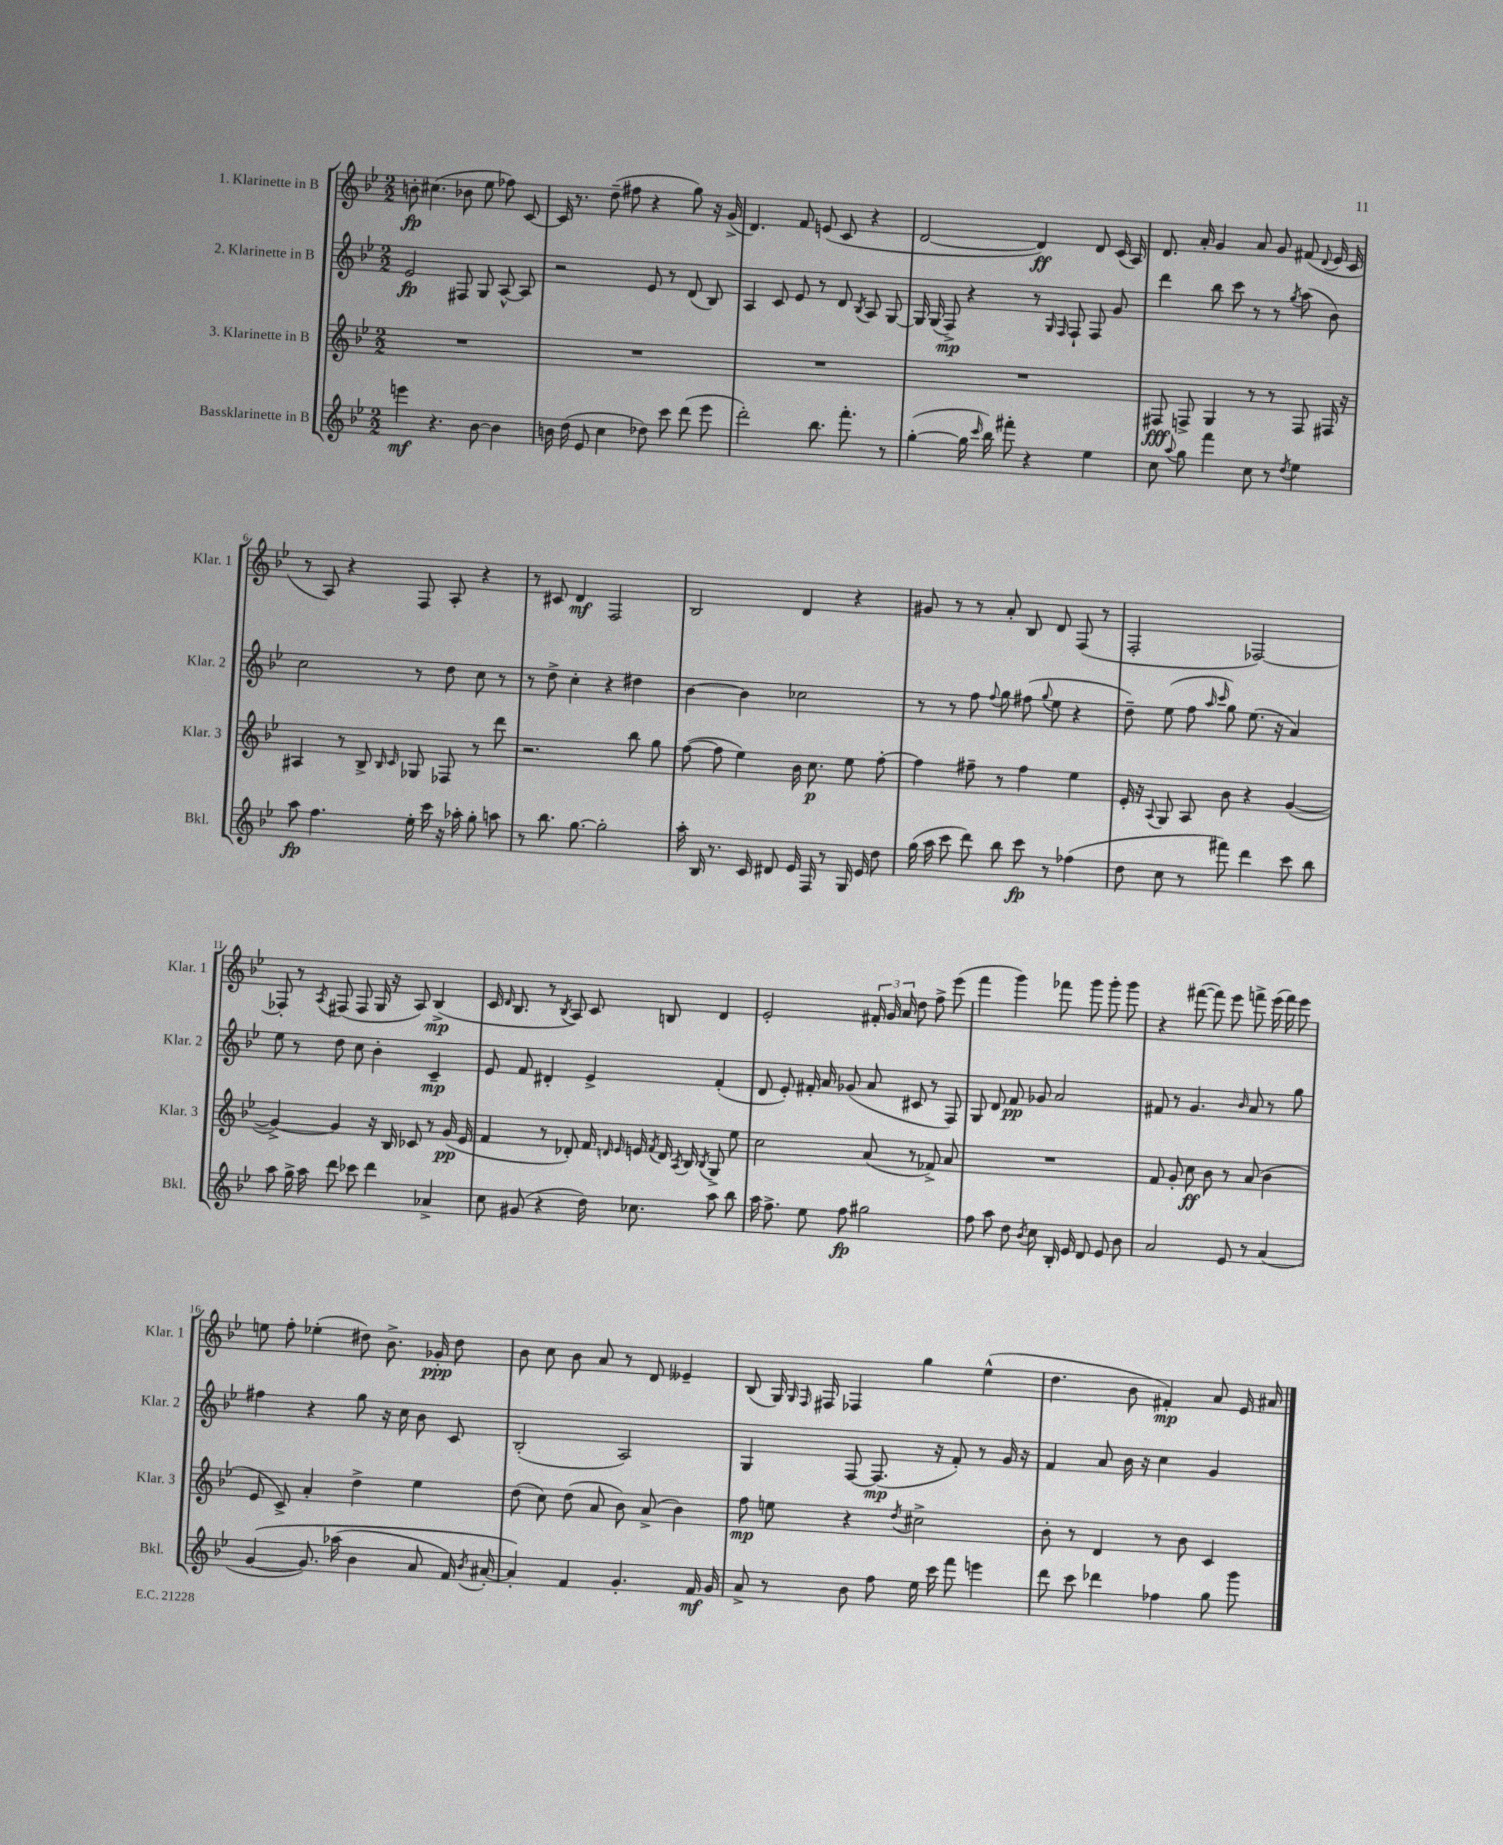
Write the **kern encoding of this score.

**kern	**kern	**kern	**kern
*staff4	*staff3	*staff2	*staff1
*clefG2	*clefG2	*clefG2	*clefG2
*k[b-e-]	*k[b-e-]	*k[b-e-]	*k[b-e-]
*M2/2	*M2/2	*M2/2	*M2/2
4eee	1r	2e-	8b'
.	.	.	(4.cc#
4.r	.	.	.
.	.	8F#	8b-
[8b-	.	8G	8ee-
4b-]	.	[8A^^	8ff-)
.	.	8A]	[8c
=	=	=	=
16b	1r	2r	16c]
(16dd	.	.	8.r
8e-	.	.	.
4cc	.	.	(8dd~
.	.	.	8ff#
8dd-)	.	8e-	4r
8ccc	.	8r	.
(8ddd	.	(8d	8gg)
8eee-	.	8B-)	16r
.	.	.	(16g^
=	=	=	=
2ddd')	1r	4A	4.d)
.	.	8c	.
.	.	8e-	8f
8.bb-	.	8r	(8e
.	.	8d	8c
8.fff'	.	.	.
.	.	8qB-	.
.	.	8A	4r
8r	.	[8G	.
=	=	=	=
([4gg'	1r	16G]	[2d
.	.	(16G	.
.	.	8F^)	.
16gg]	.	4r	.
16qqccc	.	.	.
16bb-)	.	.	.
8fff#'	.	.	.
4r	.	8r	4d])
.	.	16qqG	.
.	.	16qqF	.
.	.	8F`	.
4ee-	.	8F	8d
.	.	8g	(16c
.	.	.	16A)
=	=	=	=
8cc	8F#	4ddd	8.d
8qqaa	.	.	.
8gg	8F^	.	.
.	.	.	16a'
4fff	4G	8bb-	4g
.	.	8ccc	.
8cc	8r	8r	8a
8r	8r	8r	8g
8qdd	.	8qgg	.
4ee-	8F	(8aa	(8f#
.	.	.	8qqd
.	16F#	8b-)	16e-
.	16r	.	16c
=	=	=	=
8aa	4A#	2cc	8r
4.ff	.	.	8A)
.	8r	.	4r
.	8B-^	.	.
.	16qqB-	.	.
.	16qqc	.	.
16ee-'	8G-	8r	8F
16ccc	.	.	.
16r	8F-	8dd	8A'
16aa-'	.	.	.
8gg'	8r	8cc	4r
8aa	8ddd	8r	.
=	=	=	=
8r	2.r	8r	8r
8.bb-	.	8dd^	8c#
.	.	4cc'	4d
[8.gg	.	.	.
2gg']	.	4r	2F
.	8bb-	4dd#	.
.	8gg	.	.
=	=	=	=
16aa'	([8ff	[4b-	2B-
16B-	.	.	.
8.r	8ff]	.	.
.	4ee-)	4b-]	.
16c	.	.	.
8d#	.	.	.
16e-	16b-	2cc-	4d
16F	8.cc	.	.
8r	.	.	.
16G	8ee-	.	4r
16e-	.	.	.
8dd	[8ff'	.	.
=	=	=	=
(16gg	4ff]	8r	8g#
16aa	.	.	.
8ccc	.	8r	8r
8ddd)	8ff#~	8ff	8r
.	.	8qqff	.
8bb-	8r	8gg	8a'
8ccc	4ff#	(8ff#	8B-
.	.	8qqgg	.
8r	.	8ee-	8d
(4ff-	4ee-	4r	(8F
.	.	.	8r
=	=	=	=
8dd	16e-'	8dd~)	2F'
.	16r	.	.
.	8qqA	.	.
8cc	8G	(8ee-	.
8r	8A	8ff	.
.	.	16qqaa	.
.	.	16qqccc	.
8fff#)	8b-	8gg)	.
4ddd	4r	(8.ee-	[2F-)
.	.	16r	.
8ccc	([4g	4a)	.
8bb-	.	.	.
=	=	=	=
8aa	4g^_)	8ee-	8F-']
16gg^	.	8r	8r
16aa	.	.	.
.	.	.	8qA
8ddd	4g]	8dd	(8F#
8ccc-	.	8cc	8F#
4ddd	16r	4b-'	16G
.	16B-	.	16r
.	8c-	.	8A)
4a-^	8r	4c~	(4B-^
.	(16g	.	.
.	16e-	.	.
=	=	=	=
8cc	4f	8e-	16c
.	.	.	16qqd
.	.	.	8.B-
(8g#	.	8f	.
4r	8r	4d#'	8r
.	.	.	8qB-
.	8d-')	.	8A)
16dd)	16f	4e-^	8c
.	16qqd	.	.
.	16qqe-	.	.
8.cc-	16e	.	.
.	8qf	.	.
.	16d	.	8B
.	8qA	.	.
.	16B-	.	.
.	8qB-	.	.
8aa	8G^	(4f'	4d
8bb-	8ee-	.	.
=	=	=	=
16aa	2cc	8d	2e-'
8.ff^	.	.	.
.	.	8e-')	.
8ee-	.	16f#'	.
.	.	16a	.
8ff	.	(8g-	.
2gg#	(8a	8a	24f#'
.	.	.	24g
.	.	.	24a
.	8r	8c#	8dd
.	8f-^)	8r	8ff^
.	8a	8F)	(8eee-
=	=	=	=
8ff	1r	8G	4fff
8aa	.	8d	.
8dd	.	8f	4ggg)
8qb-	.	.	.
8cc	.	8g-	.
16B-'	.	2a	8fff-
16e-	.	.	.
8d	.	.	8ggg
8e-	.	.	8ggg'
8b-	.	.	8ggg
=	=	=	=
2a	8f	8f#	4r
.	8g'	8r	.
.	8cc	4.g	([8fff#
.	8b-	.	8fff#])
8e-	8r	.	8eee-
.	.	16qqb-	.
8r	(8a	8a	8fff^
(4a	4b-	8r	(16eee-
.	.	.	16fff)
.	.	8gg	8eee-
=	=	=	=
&([4g	8e-	4ff#	8ee
.	8c^)	.	8ff'
8.g])	4a'	4r	(4ee-'
(16aa-	.	.	.
4b-	4dd^	8gg	8dd#)
.	.	16r	8.b-^
.	.	16cc	.
8a	4ee-	8b-	.
.	.	.	16g-'
16f)	.	8c	8dd#
8qb-	.	.	.
[16a#'	.	.	.
=	=	=	=
4a#']&)	(8dd	(2B-'	8b-
.	8cc)	.	8cc
4f	(8dd	.	8b-
.	8a	.	8a
4.g'	8b-)	2A)	8r
.	(8a^	.	8d
.	4b-)	.	4e--~
16f	.	.	.
16g	.	.	.
=	=	=	=
8a^	8ff	4G	(8B-
8r	8ee	.	16G)
.	.	.	16qqG
.	.	.	16qqF
.	.	.	16F#
8b-	4r	[8F	4F-
8ff	.	(8.F]	.
.	8qdd	.	.
16ee-	2cc#^	.	4gg
16ccc	.	16r	.
8fff	.	8f')	.
4eee	.	8r	(4ee-^^
.	.	16g	.
.	.	16r	.
=	=	=	=
8ddd	8b-'	4f	4.dd
8ccc	8r	.	.
4ddd-	4d	8a	.
.	.	16b-	8b-
.	.	16r	.
4ff-	8r	4cc	4f#')
.	8b-	.	.
8gg	4c	4g	8a
8ggg	.	.	16e-
.	.	.	16a#
==	==	==	==
*-	*-	*-	*-
